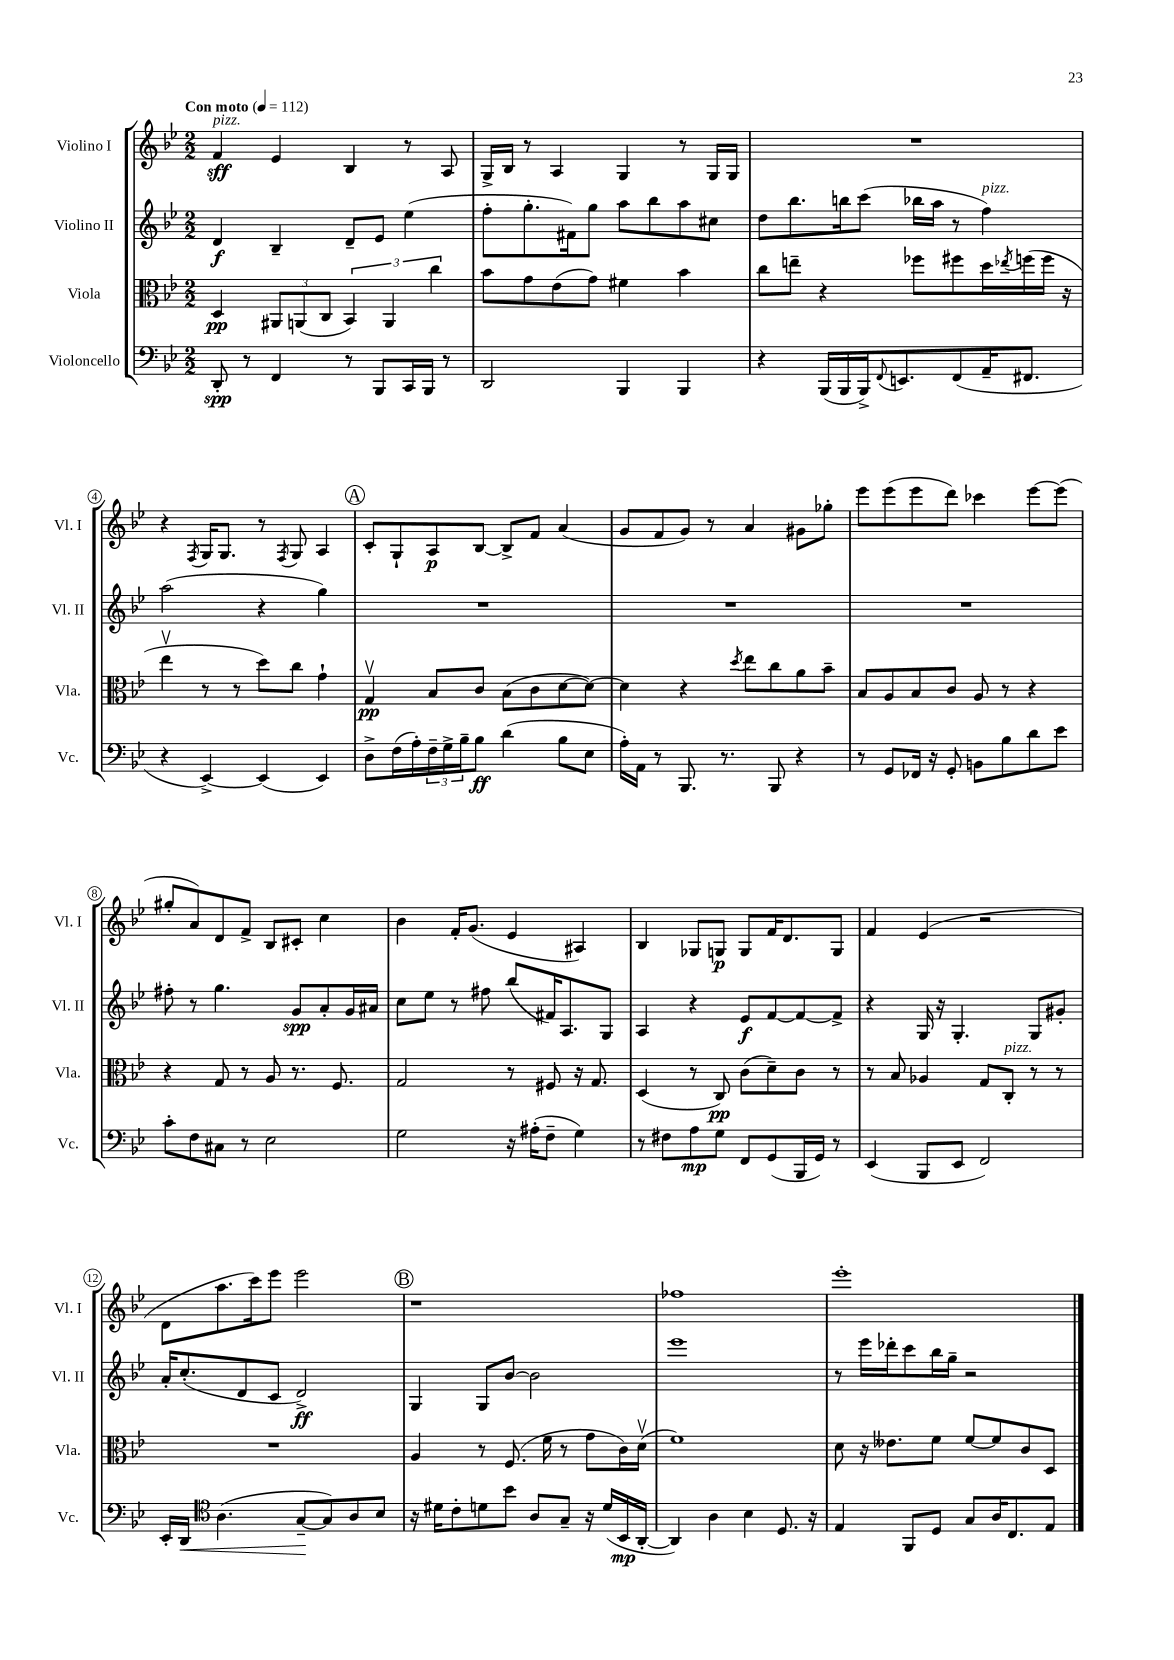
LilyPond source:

<<
\new StaffGroup <<
\new Staff = "s0" \with { instrumentName = "Violino I" shortInstrumentName = "Vl. I" } {
    \clef treble \key bes \major \numericTimeSignature \time 2/2 \tempo "Con moto" 4 = 112
    f'4\sff^\markup { \italic "pizz." } ees'4 bes4 r8 a8 |
    g16-> bes16 r8 a4 g4 r8 g16 g16 |
    R1 |
    r4 \acciaccatura { f8 } g16 g8. r8 \acciaccatura { f8 } g8 a4 |
    \mark \markup { \circle "A" } c'8-. g8-! a8\p bes8~ bes8-> f'8 a'4( |
    g'8 f'8 g'8) r8 a'4 gis'8 ges''8-. |
    ees'''8 ees'''8( ees'''8 d'''8) ces'''4 ees'''8~ ees'''8( |
    gis''8-. a'8) d'8 f'8-> bes8 cis'8-. c''4 |
    bes'4 f'16-. g'8.( ees'4 ais4) |
    bes4 ges8 g8\p g8 f'16 d'8. g8 |
    f'4 ees'4( r2 |
    d'8 a''8. c'''16) ees'''8 ees'''2 |
    \mark \markup { \circle "B" } r1 |
    fes''1 |
    ees'''1-. \bar "|." |
}
\new Staff = "s1" \with { instrumentName = "Violino II" shortInstrumentName = "Vl. II" } {
    \clef treble \key bes \major \numericTimeSignature \time 2/2
    d'4\f bes4-- d'8-- ees'8 ees''4( |
    f''8-. g''8.-. fis'16) g''8 a''8 bes''8 a''8 cis''8 |
    d''8 bes''8. b''16 c'''8( bes''16 a''16 r8 f''4^\markup { \italic "pizz." }) |
    a''2( r4 g''4) |
    \mark \markup { \circle "A" } R1 |
    R1 |
    R1 |
    fis''8-. r8 g''4. g'8\spp a'8-. g'16 ais'16 |
    c''8 ees''8 r8 fis''8 bes''8( fis'16) a8. g8 |
    a4 r4 ees'8\f f'8~ f'8~ f'8-> |
    r4 g16 r16 g4.-. g8 gis'8-. |
    a'16-. c''8.-.( d'8 c'8 d'2->\ff) |
    \mark \markup { \circle "B" } g4 g8 bes'8~ bes'2 |
    ees'''1 |
    r8 ees'''16 des'''16-. c'''8 bes''16 g''16-- r2 \bar "|." |
}
\new Staff = "s2" \with { instrumentName = "Viola" shortInstrumentName = "Vla." } {
    \clef alto \key bes \major \numericTimeSignature \time 2/2
    d4\pp \tuplet 3/2 { ais,8 a,8( c8 } \tuplet 3/2 { bes,4) a,4 c''4 } |
    bes'8 g'8 ees'8( g'8) fis'4 bes'4 |
    c''8 e''8-- r4 fes''8 fis''8 d''16 \acciaccatura { ees''8 } f''16( f''16 r16 |
    ees''4\upbow r8 r8 d''8) c''8 g'4-! |
    \mark \markup { \circle "A" } g4\upbow\pp bes8 c'8 bes8( c'8 d'8~ d'8~) |
    d'4 r4 \acciaccatura { d''8 } ees''8 c''8 a'8 bes'8-- |
    bes8 a8 bes8 c'8 a8 r8 r4 |
    r4 g8 r8 a8 r8. f8. |
    g2 r8 fis8 r16 g8. |
    d4( r8 c8\pp) c'8( d'8--) c'8 r8 |
    r8 bes8 aes4 g8 c8-.^\markup { \italic "pizz." } r8 r8 |
    R1 |
    \mark \markup { \circle "B" } a4 r8 f8.( f'16 r8 g'8 c'16) d'16\upbow( |
    f'1) |
    d'8 r16 eeses'8. f'8 f'8~ f'8 c'8 d8 \bar "|." |
}
\new Staff = "s3" \with { instrumentName = "Violoncello" shortInstrumentName = "Vc." } {
    \clef bass \key bes \major \numericTimeSignature \time 2/2
    d,8-.\spp r8 f,4 r8 bes,,8 c,16 bes,,16 r8 |
    d,2 bes,,4 bes,,4 |
    r4 bes,,16( bes,,16 bes,,16->) \appoggiatura { f,8 } e,8. f,8( a,16-- fis,8. |
    r4 ees,4~->) ees,4( ees,4) |
    \mark \markup { \circle "A" } d8-> f16( a16-.) \tuplet 3/2 { f16-- g16-> bes16-- } bes8\ff d'4( bes8 ees8 |
    a16-.) a,16 r8 bes,,8. r8. bes,,8 r4 |
    r8 g,8 fes,16 r16 g,8-. b,8 bes8 d'8 ees'8 |
    c'8-. f8 cis8 r8 ees2 |
    g2 r16 ais16-.( f8-- g4) |
    r8 fis8 a8\mp g8 f,8 g,8( bes,,16 g,16) r8 |
    ees,4( bes,,8 ees,8 f,2) |
    ees,16-. d,16\< \clef tenor a4.( g8~--\! g8) a8 bes8 |
    \mark \markup { \circle "B" } r16 dis'16 c'8-. d'8 bes'8 a8 g8-- r16 d'16( bes,16\mp a,16~-. |
    a,4) a4 bes4 d8. r16 |
    ees4 f,8 d8 g8 a16 c8. ees8 \bar "|." |
}
>>
>>
\layout { \context { \Score \override BarNumber.stencil = #(make-stencil-circler 0.1 0.3 ly:text-interface::print) } }
